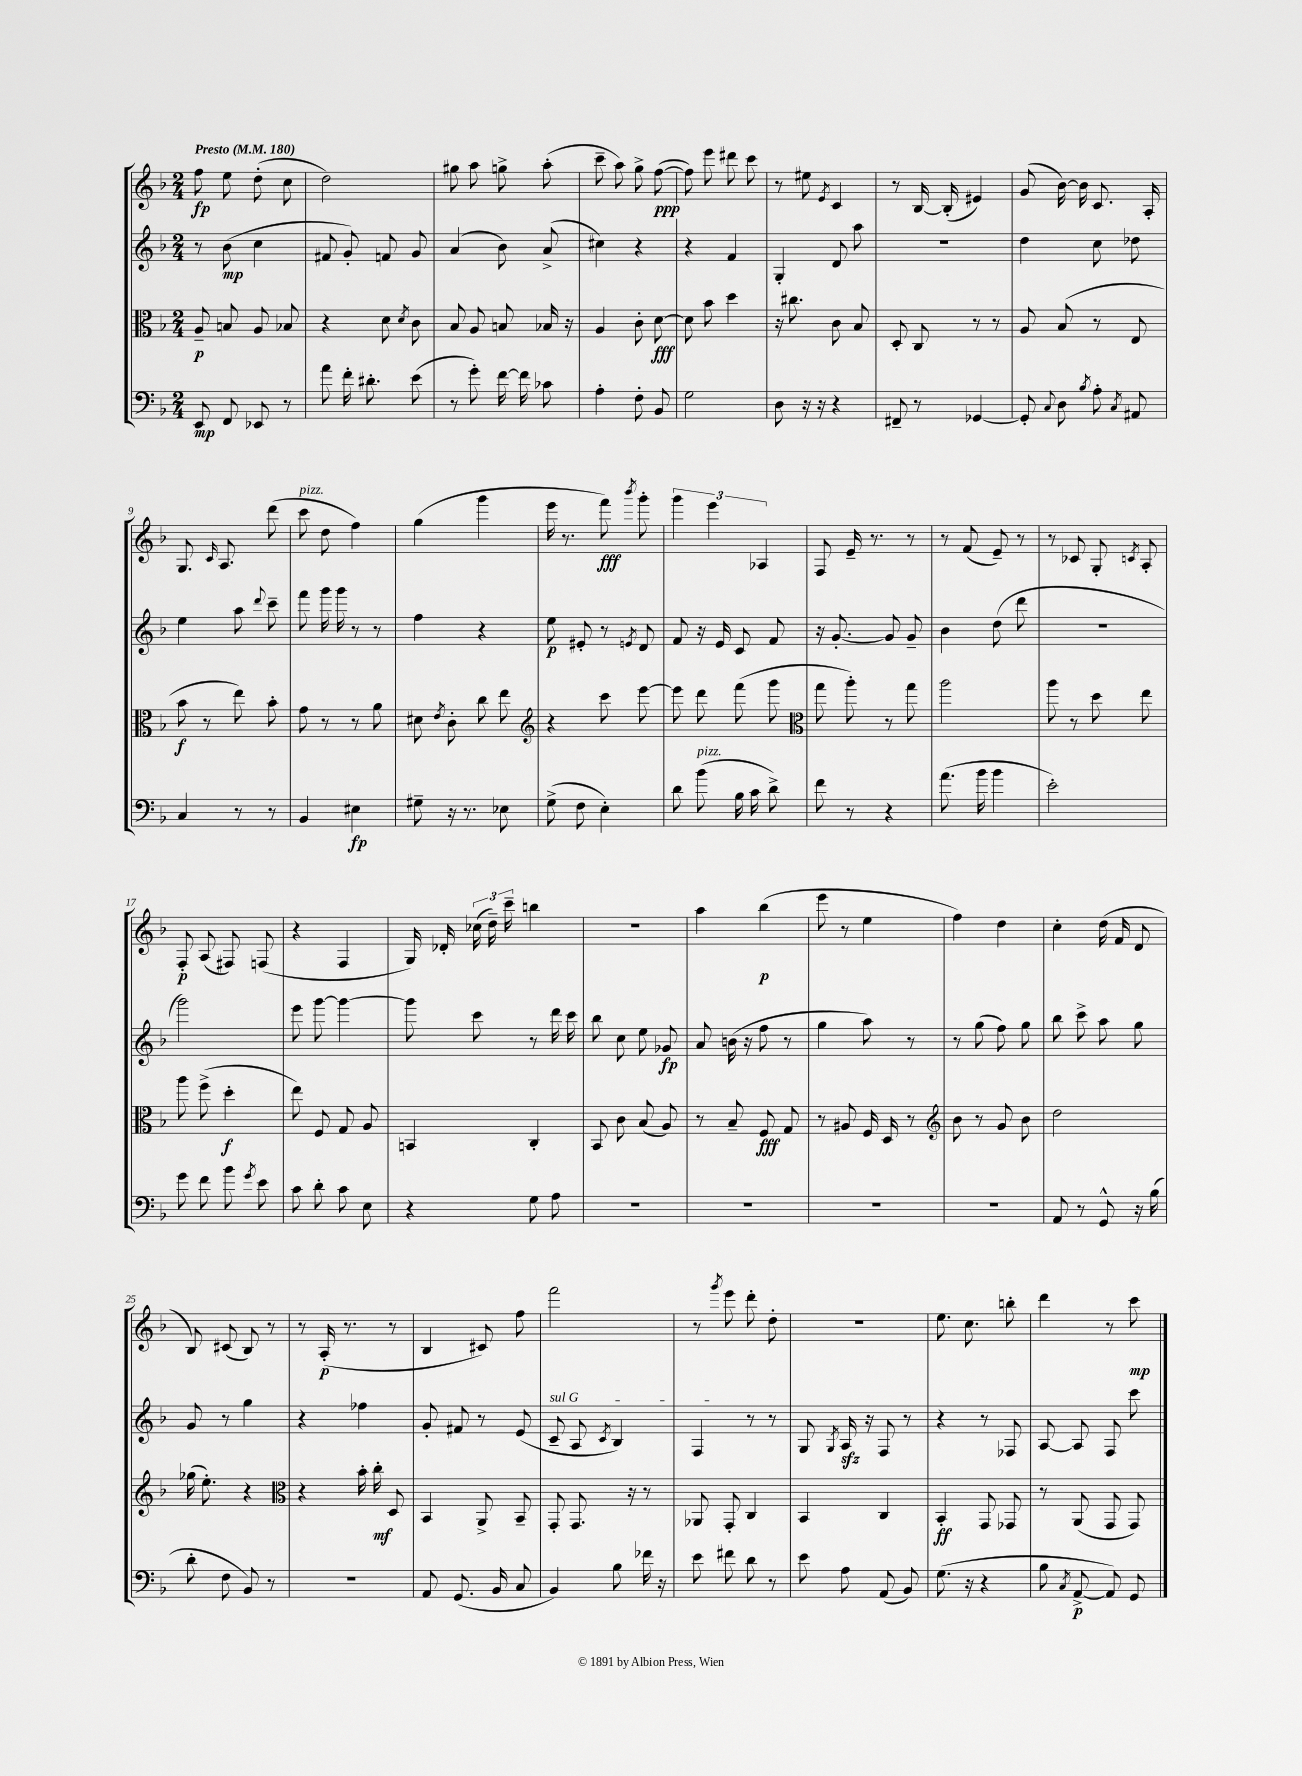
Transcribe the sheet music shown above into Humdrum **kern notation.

**kern	**kern	**kern	**kern
*staff4	*staff3	*staff2	*staff1
*clefF4	*clefC3	*clefG2	*clefG2
*k[b-]	*k[b-]	*k[b-]	*k[b-]
*M2/4	*M2/4	*M2/4	*M2/4
*MM180	*MM180	*MM180	*MM180
8EE/	8A~/	8r	8ff\
8FF/	8B/	(8b-\	8ee\
8EE-/	8A/	4cc\	(8dd'\
8r	8B-/	.	8cc\
=	=	=	=
8a\	4r	8f#/	2dd\)
16f'\	.	8g'/)	.
8.d#'\	.	.	.
.	8d\	8f/	.
.	8qd/	.	.
(8e\	8c\	8g/	.
=	=	=	=
8r	8B-/	(4a/	8gg#\
8g'\)	8A/	.	8aa\
[16f\	8B/	8b-\)	8gg^\
16f\]	.	.	.
8c-\	16B-/	(8a^/	(8aa'\
.	16r	.	.
=	=	=	=
4A'\	4A/	4cc#\)	8ccc~\
.	.	.	8aa\)
8F'\	8c'\	4r	8gg^\
8BB-/	[8d\	.	([8ff\
=	=	=	=
2G\	8d\]	4r	8ff\])
.	8b-\	.	8eee\
.	4dd\	4f/	8ddd#\
.	.	.	8ccc\
=	=	=	=
8D\	16r	4G'/	8r
.	8.cc#\	.	.
16r	.	.	8ee#\
16r	.	.	.
.	.	.	8qe/
4r	8c\	8d/	4c/
.	8B-/	8aa\	.
=	=	=	=
8FF#~/	8D'/	2r	8r
8r	8C/	.	[16B-/
.	.	.	(16B-'/]
[4GG-/	8r	.	4e#/)
.	8r	.	.
=	=	=	=
8GG-'/]	8A/	4dd\	(8g/
8qqC/	.	.	.
8D\	(8B-/	.	[16b-\)
.	.	.	16b-\]
8qB-/	.	.	.
8A'\	8r	8cc\	8.c/
8qC/	.	.	.
8AA#/	8E/	8dd-\	.
.	.	.	16A'/
=	=	=	=
4C/	8b-\	4ee\	8.G/
.	8r	.	.
.	.	.	16qqc/
.	.	.	8.A/
8r	8ee\)	8aa\	.
.	.	8qqddd/	.
8r	8b-'\	8ccc~\	(8ddd\
=	=	=	=
4BB-/	8g\	8fff\	8ccc\
.	8r	16ggg\	8dd\
.	.	16ggg\	.
4E#\	8r	8r	4ff\)
.	8a\	8r	.
=	=	=	=
8G#~\	8d#\	4ff\	(4gg\
.	8qe/	.	.
16r	8c'\	.	.
8.r	.	.	.
.	8cc\	4r	4ggg\
8E-\	8ee\	.	.
=	=	=	=
*	*clefG2	*	*
(8G^\	4r	8ee\	16eee\
.	.	.	8.r
8F\	.	8e#'/	.
4E'\)	8ccc\	8r	8fff\)
.	.	8qe/	8qbbb-/
.	[8eee\	8d/	8ggg'\
=	=	=	=
8d\	8eee\]	8f/	6ggg\
(8b-\	8ddd\	16r	.
.	.	.	6eee\
.	.	16e/	.
16B-\	(8fff\	8c/	.
16c\	.	.	.
.	.	.	6A-/
8d^\)	8ggg\	8f/	.
=	=	=	=
*	*clefC3	*	*
8f\	8gg\	16r	8F/
.	.	[8.g'/	.
8r	8aa'\)	.	16e~/
.	.	.	8.r
4r	8r	8g/]	.
.	8gg\	8g~/	8r
=	=	=	=
(8.a\	2aa\	4b-\	8r
.	.	.	(8f/
16b-\	.	.	.
4b-\	.	(8dd\	8e~/)
.	.	8ddd\	8r
=	=	=	=
2e'\)	8aa\	2r	8r
.	8r	.	8c-/
.	8dd\	.	8G'/
.	.	.	8qc/
.	8ee\	.	8A'/
=	=	=	=
8g\	8aa\	2ggg\)	8F'/
8f\	(8ff^\	.	(8A/
8b-\	4dd'\	.	8F#/)
8qg/	.	.	.
8e\	.	.	(8F/
=	=	=	=
8c\	8ee\)	8eee\	4r
8d'\	8F/	[8ggg\	.
8c\	8G/	4ggg\_	4F/
8E\	8A/	.	.
=	=	=	=
4r	4BB/	8ggg\]	16G/)
.	.	.	16d-'/
.	.	8ccc\	(24cc-\
.	.	.	24dd~\)
.	.	.	24ccc~\
8G\	4C'/	8r	4bb\
8A\	.	16ddd\	.
.	.	16ccc\	.
=	=	=	=
2r	8BB-/	8bb-\	2r
.	8c\	8cc\	.
.	(8B-/	8ee\	.
.	8A/)	8g-/	.
=	=	=	=
2r	8r	8a/	4aa\
.	8B-~/	(16b\	.
.	.	16r	.
.	8F/	8ff\	(4bb-\
.	8G/	8r	.
=	=	=	=
2r	8r	4gg\	8eee\
.	8A#/	.	8r
.	16F/	8aa\)	4ee\
.	16D/	.	.
.	8r	8r	.
=	=	=	=
*	*clefG2	*	*
2r	8b-\	8r	4ff\)
.	8r	(8gg\	.
.	8g/	8ff\)	4dd\
.	8b-\	8gg\	.
=	=	=	=
8AA/	2dd\	8bb-\	4cc'\
8r	.	8ccc^\	.
8GG^^/	.	8aa\	(16dd\
.	.	.	16f/
16r	.	8gg\	8d/
(16B-\	.	.	.
=	=	=	=
8d'\	(16gg-\	8g/	8B-/)
.	8.ee'\)	.	.
8F\	.	8r	(8c#/
8BB-/)	4r	4gg\	8B-/)
8r	.	.	8r
=	=	=	=
*	*clefC3	*	*
2r	4r	4r	8r
.	.	.	(16A'/
.	.	.	8.r
.	16b-'\	4ff-\	.
.	16cc'\	.	.
.	8D/	.	8r
=	=	=	=
8AA/	4BB-/	8g'/	4B-/
(8.GG/	.	8f#/	.
.	8AA^/	8r	8c#/)
16BB-/	.	.	.
8C/	8BB-~/	(8e/	8ff\
=	=	=	=
4BB-/)	8GG'/	8c~/	2fff\
.	8.GG/	8A/	.
.	.	8qc/	.
8B-\	.	4B-/)	.
.	16r	.	.
16f-\	8r	.	.
16r	.	.	.
=	=	=	=
8e\	8AA-/	4F/	8r
.	.	.	8qggg/
8f#\	8GG'/	.	8eee\
8d\	4C/	8r	8ddd'\
8r	.	8r	8dd'\
=	=	=	=
8e\	4BB-/	8G/	2r
.	.	8qG/	.
8A\	.	16A/	.
.	.	16r	.
(8AA/	4C/	8F/	.
8BB-/)	.	8r	.
=	=	=	=
(8.G\	4BB-'/	4r	8.ee\
16r	.	.	8.cc\
4r	8GG/	8r	.
.	8GG-/	8F-/	8bb'\
=	=	=	=
8B-\	8r	[8A/	4ddd\
8qC/	.	.	.
[8AA^/	(8AA/	8A/]	.
8AA/])	8GG/	8F/	8r
8GG/	8GG/)	8ccc\	8ccc\
==	==	==	==
*-	*-	*-	*-
